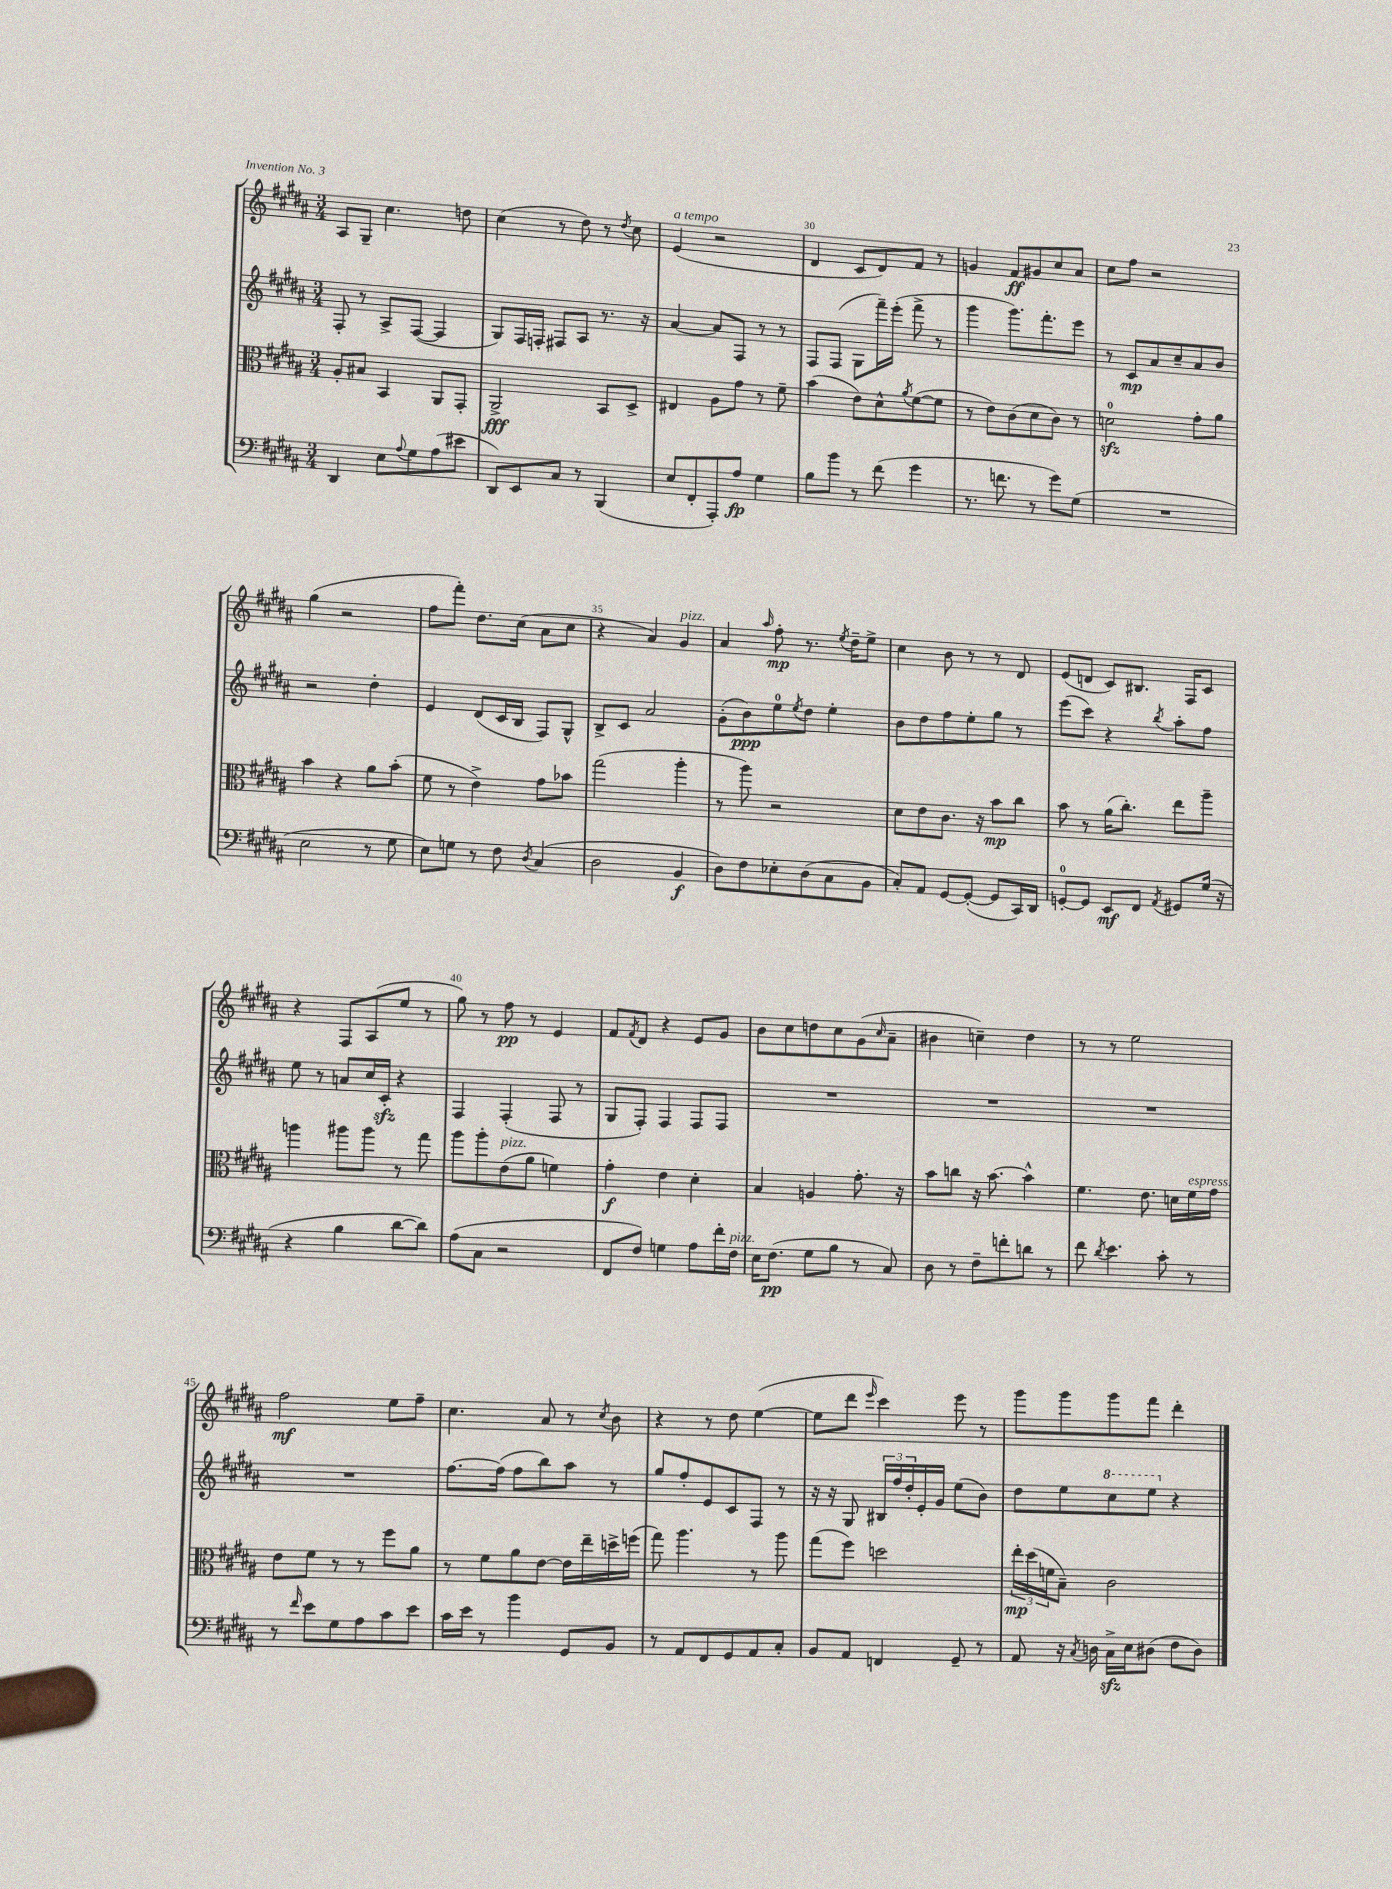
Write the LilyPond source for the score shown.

<<
\new StaffGroup <<
\new Staff = "s0" {
    \clef treble \key b \major \numericTimeSignature \time 3/4
    ais8 gis8-- cis''4. d''8 |
    cis''4( r8 dis''8) r8 \acciaccatura { dis''8 } cis''8 |
    e'4^\markup { \italic "a tempo" }( r2 |
    dis'4 cis'8 dis'8) fis'8 r8 |
    g'4 fis'8\ff gis'8 cis''8 ais'8 |
    cis''8 fis''8 r2 |
    gis''4( r2 |
    fis''8 fis'''8-.) dis''8. cis''16( ais'8 cis''8 |
    r4 ais'4) gis'4^\markup { \italic "pizz." } |
    ais'4 \grace { ais''16 } fis''8-.\mp r8. \acciaccatura { e''8 } dis''16-- e''8-> |
    cis''4 b'8 r8 r8 dis'8 |
    e'8( d'8 cis'8) bis8. fis16 cis'8 |
    r4 fis8 ais8( e''8 r8 |
    gis''8) r8 fis''8\pp r8 e'4 |
    fis'8 \acciaccatura { fis'8 } dis'8 r4 e'8 gis'8 |
    b'8 cis''8 d''8 cis''8 gis'8( \grace { cis''16 } ais'8-- |
    bis'4 c''4--) dis''4 |
    r8 r8 e''2 |
    fis''2\mf e''8 fis''8-- |
    cis''4. ais'8 r8 \acciaccatura { cis''8 } b'8 |
    r4 r8 dis''8 e''4~( |
    e''8 dis'''8 \grace { e'''16 } cis'''4) e'''8 r8 |
    gis'''8 gis'''8 gis'''8 fis'''8 dis'''4-. \bar "|." |
}
\new Staff = "s1" {
    \clef treble \key b \major \numericTimeSignature \time 3/4
    fis8-. r8 ais8-> fis8~( fis4 |
    gis8) fis16 f16-. fis8 ais8 r8. r16 |
    ais'4~ ais'8 fis8 r8 r8 |
    fis8 fis8( gis8 fis'''16--) e'''16-.( fis'''8-> r8 |
    gis'''4 gis'''8.) fis'''8.-. e'''8 |
    r8 cis'8\mp ais'8 cis''8-- ais'8 b'8 |
    r2 dis''4-. |
    e'4 dis'8( cis'16 b16 fis8) gis8-^ |
    b8-> cis'8 ais'2 |
    gis'8-.( b'8\ppp) e''8-0 \acciaccatura { e''8 } dis''8 e''4-. |
    b'8 dis''8 fis''8 e''8-. gis''8 r8 |
    e'''8( cis'''8) r4 \acciaccatura { b''8 } ais''8-. fis''8 |
    e''8 r8 a'8 cis''16 cis'16-.\sfz r4 |
    fis4 fis4-.( fis8 r8 |
    gis8 fis8-.) fis4 fis8 fis8 |
    R2. |
    R2. |
    R2. |
    R2. |
    fis''8.~ fis''16( fis''8 b''8) ais''8 r8 |
    gis''8 fis''8-. e'8 cis'8 fis8 r8 |
    r16 r16 gis8 \tuplet 3/2 { bis16 fis''16 dis''16-. } e'16-. gis'16 e''8( b'8) |
    dis''8 e''8 \ottava #1 cis'''8 e'''8 \ottava #0 r4 \bar "|." |
}
\new Staff = "s2" {
    \clef alto \key b \major \numericTimeSignature \time 3/4
    ais8-. bis8 b,4 ais,8 gis,8-. |
    ais,2->\fff b,8 dis8-> |
    eis4 ais8 gis'8 r8 fis'8-- |
    b'4( e'8) dis'8-^ \acciaccatura { ais'8 } fis'8~( fis'8 |
    r8 e'8) cis'8( dis'8 cis'8) r8 |
    d'2-0\sfz gis'8-. ais'8 |
    b'4 r4 ais'8 b'8-.( |
    fis'8 r8 e'4->) gis'8 bes'8 |
    gis''2( ais''4-. |
    r8 ais''8) r2 |
    dis'8 e'8 cis'8. r16 b'8\mp cis''8 |
    b'8 r8 ais'16( cis''8.-.) e''8 ais''8-- |
    a''4 ais''8 ais''8 r8 gis''8 |
    ais''8 ais''8-. e'8^\markup { \italic "pizz." }( ais'8 f'4) |
    gis'4-.\f e'4 dis'4-. |
    b4 a4 gis'8.-. r16 |
    b'8 c''8 r16 b'8.~ b'4-^ |
    fis'4. e'8. d'16 fis'16^\markup { \italic "espress." } gis'16 |
    e'8 fis'8 r8 r8 fis''8 ais'8 |
    r8 fis'8 ais'8 e'8~ e'16 e''16-- d''16-> f''16( |
    gis''8) ais''4. r8 ais''8 |
    gis''8( fis''8) d''2 |
    \tuplet 3/2 { e''16-.\mp dis''16( f'16 } b8--) cis'2 \bar "|." |
}
\new Staff = "s3" {
    \clef bass \key b \major \numericTimeSignature \time 3/4
    dis,4 e8 \appoggiatura { ais8 } gis8 ais8( eis'8 |
    dis,8) e,8 cis8 r8 b,,4( |
    e8 fis,8-. ais,,8-.) ais8\fp gis4 |
    b8 b'8 r8 fis'8( gis'4 |
    r8. f'8. r8 gis'8) gis8( |
    R2. |
    e2 r8 gis8 |
    e8) g8 r8 fis8 \acciaccatura { dis8 } cis4( |
    dis2 b,4\f |
    dis8) fis8 ees8-. dis8( cis8 b,8 |
    cis8-.) ais,8 gis,8~ gis,8~-.( gis,8 cis,16) dis,16 |
    g,8-0~-. g,8 e,8\mf fis,8 \acciaccatura { ais,8 } gis,8 gis16( r16 |
    r4 b4 dis'8~ dis'8) |
    ais8( cis8 r2 |
    fis,8 fis8) g4 ais8 fis'16-. fis16^\markup { \italic "pizz." } |
    e16 fis8.\pp( gis8 b8 r8 cis8) |
    dis8 r8 fis8-- f'8-. d'8 r8 |
    fis'8 \acciaccatura { dis'8 } e'4. cis'8-. r8 |
    r8 \grace { fis'16 } e'8 gis8 ais8 cis'8 e'8 |
    cis'16 e'16 r8 b'4 gis,8 b,8 |
    r8 ais,8 fis,8 gis,8 ais,8 cis8-. |
    b,8 ais,8 f,4 gis,8-- r8 |
    ais,8 r16 \acciaccatura { cis8 } d16 cis16->\sfz e16 dis8( fis8 dis8) \bar "|." |
}
>>
>>
\layout { \context { \Score currentBarNumber = #27 \override BarNumber.break-visibility = ##(#f #t #t) barNumberVisibility = #(every-nth-bar-number-visible 5) } }
